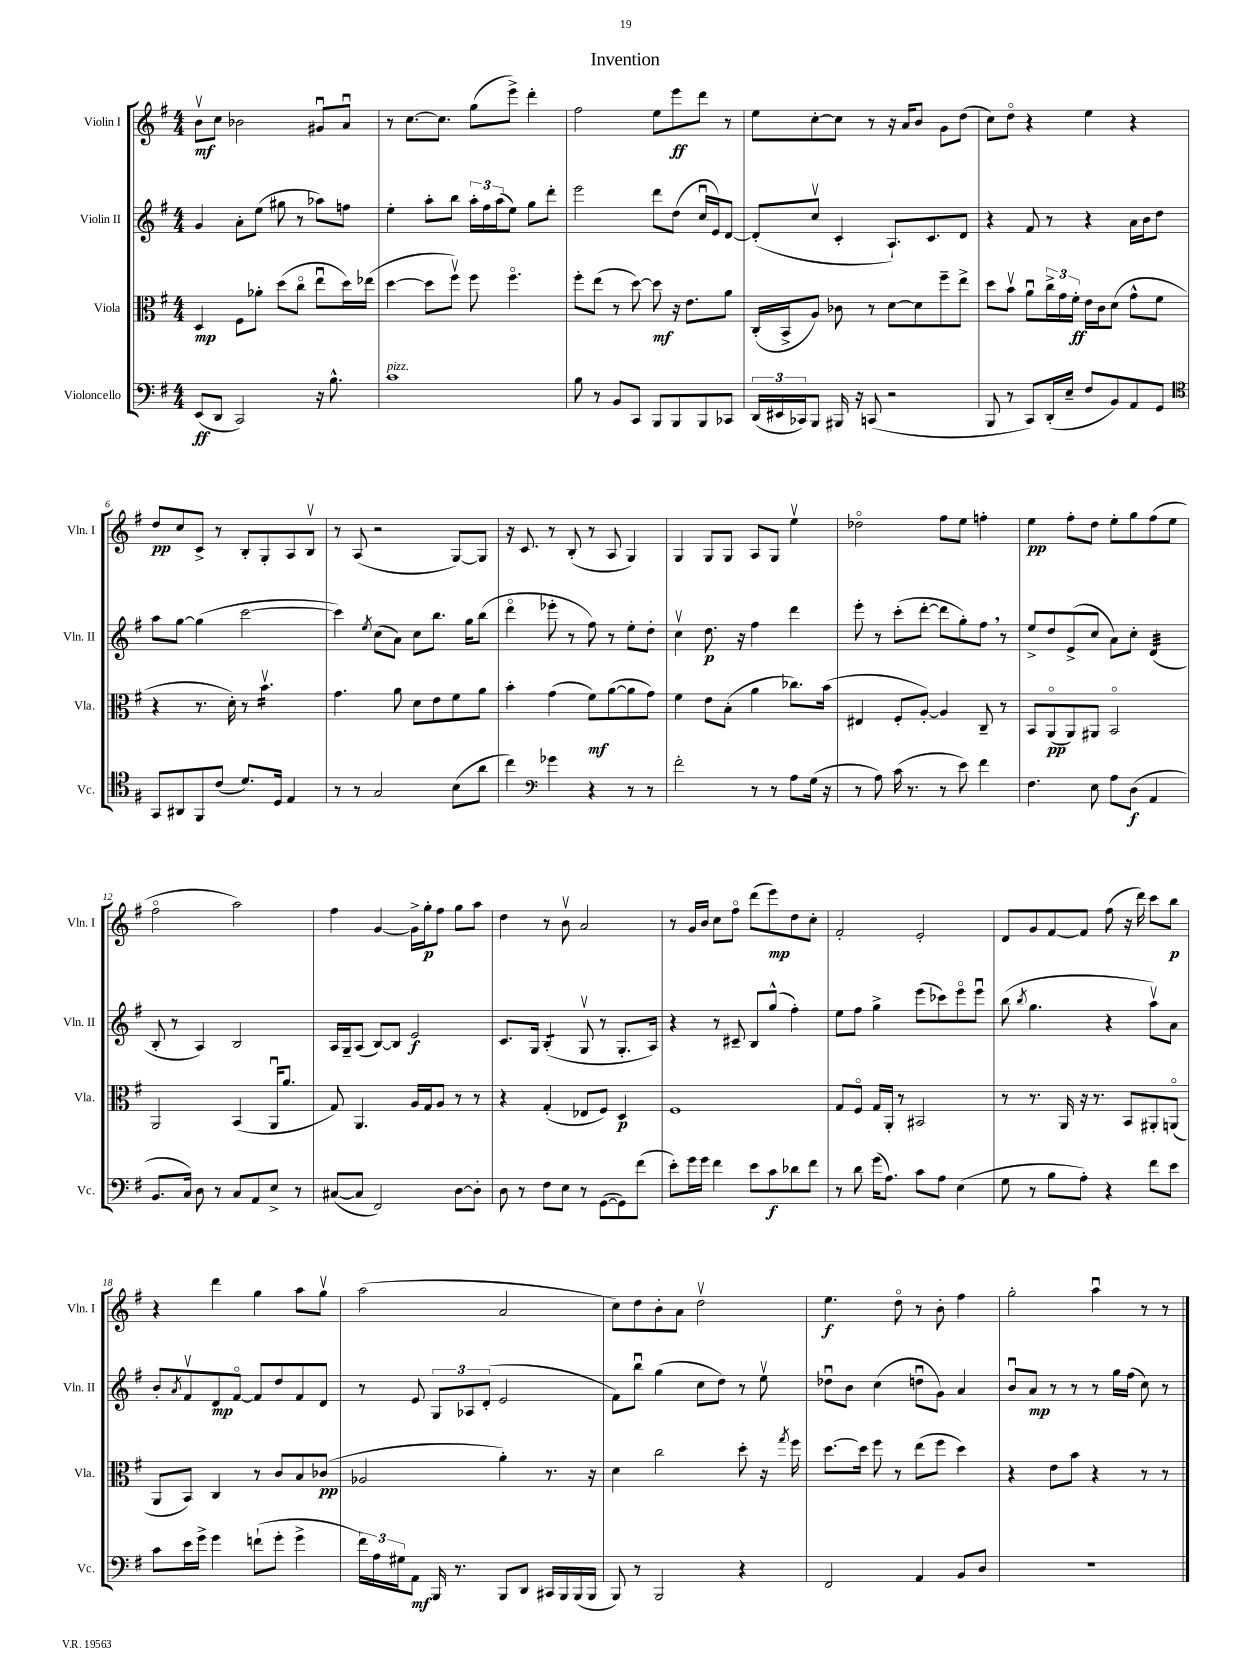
\header { title = "Invention" }
<<
\new StaffGroup <<
\new Staff = "s0" \with { instrumentName = "Violin I" shortInstrumentName = "Vln. I" } {
    \clef treble \key g \major \numericTimeSignature \time 4/4
    b'8\upbow\mf c''8 bes'2 gis'8\downbow a'8\downbow |
    r8 c''8.~ c''8. g''8( e'''8->) d'''4-. |
    fis''2 e''8 e'''8\ff d'''8 r8 |
    e''8 c''8~-. c''8 r8 r16 a'16 b'8 g'8 d''8( |
    c''8) d''8\flageolet r4 e''4 r4 |
    d''8\pp c''8 c'8-> r8 b8-. g8-. a8 b8\upbow |
    r8 a8( r2 g8~) g8 |
    r16 c'8. r8 b8-.( r8 a8 g4) |
    g4 g8 g8 a8 g8 e''4\upbow |
    des''2\flageolet fis''8 e''8 f''4-. |
    e''4\pp fis''8-. d''8 e''8-. g''8 fis''8( e''8 |
    fis''2\flageolet a''2) |
    fis''4 g'4~ g'16-> g''16-.\p fis''8 g''8 a''8 |
    d''4 r8 b'8\upbow a'2 |
    r8 g'16 b'16 c''8 fis''8\flageolet d'''8( e'''8\mp) d''8 c''8-. |
    fis'2-. e'2-. |
    d'8 g'8 fis'8~ fis'8 fis''8( r16 d'''16) c'''8 b''8\p |
    r4 d'''4 g''4 a''8 g''8\upbow |
    a''2( a'2 |
    c''8) d''8 b'8-. a'8 d''2\upbow |
    e''4.\f d''8\flageolet r8 b'8-. fis''4 |
    g''2-. a''4\downbow r8 r8 \bar "|." |
}
\new Staff = "s1" \with { instrumentName = "Violin II" shortInstrumentName = "Vln. II" } {
    \clef treble \key g \major \numericTimeSignature \time 4/4
    g'4 a'8-. e''8( gis''8 r8 aes''8) f''8 |
    e''4-. a''8-. b''8 \tuplet 3/2 { a''16-. fis''16 a''16( } e''8) g''8 d'''8-. |
    e'''2 d'''8 d''8( c''16\downbow e'16) d'8~ |
    d'8-.( c''8\upbow c'4-. a8.-!) c'8. d'8 |
    r4 fis'8 r8 r4 a'16 b'16 d''8 |
    a''8 g''8~ g''4( c'''2~ |
    c'''4) \acciaccatura { e''8 } c''8( a'8) c''8 b''8. g''16 b''8( |
    d'''4\flageolet ees'''8-. r8 fis''8) r8 e''8-. d''8-. |
    c''4\upbow d''8.\p r16 fis''4 d'''4 |
    e'''8-. r8 c'''8-.( d'''8~-. d'''8 g''8-.) fis''8 \breathe r8 |
    e''8-> d''8 e'8->( c''8 a'8) c''8-. d'4:32( |
    b8-. r8 a4) b2 |
    a16 g16-- a8( b8~) b8 e'2\f |
    c'8. g16 b4:8-.( g8\upbow r8 g8.-. a16) |
    r4 r8 cis'8-- b8 g''8-^( fis''4-.) |
    e''8 fis''8 g''4-> e'''8( ces'''8) e'''8\flageolet e'''8\downbow |
    b''8( \acciaccatura { b''8 } g''4. r4 a''8\upbow) a'8 |
    b'8-. \acciaccatura { a'8 } fis'8\upbow d'8\mp fis'8~\flageolet fis'8 d''8 fis'8 d'8 |
    r8 e'8 \tuplet 3/2 { g8 aes8 d'8-.( } e'2 |
    fis'8) b''8\downbow g''4( c''8 d''8) r8 e''8\upbow |
    des''8\downbow b'8 c''4( d''8\downbow g'8) a'4 |
    b'8\downbow a'8\mp r8 r8 r8 g''16 fis''16( c''8) r8 \bar "|." |
}
\new Staff = "s2" \with { instrumentName = "Viola" shortInstrumentName = "Vla." } {
    \clef alto \key g \major \numericTimeSignature \time 4/4
    d4\mp fis8 aes'8-. d''8( c''8\flageolet e''8\downbow d''16) ees''16( |
    d''4~ d''8 fis''8\upbow) fis''8 fis''4.\flageolet |
    fis''8-. e''8( r8 d''8~) d''8\mf r16 e'8. a'8 |
    c16-.( b,16-> a8) ces'8 r8 d'8~ d'8 fis''8-- e''8-> |
    d''8 b'8\upbow a'8\downbow \tuplet 3/2 { c''16-> g'16 fis'16-.\ff } e'16 c'16 d'8( g'8-^ fis'8 |
    r4 r8. d'16-.) r8 b'4.:16\upbow |
    g'4. a'8 d'8 e'8 fis'8 a'8 |
    b'4-. g'4( fis'8\mf) a'8~( a'8 g'8) |
    fis'4 e'8 b8-.( a'4 ces''8.) b'16( |
    eis4 fis8-. a8~-.) a4 c8-- r8 |
    b,8 a,8\flageolet\pp( a,8) ais,8 b,2\flageolet |
    a,2 b,4( a,16\downbow a'8. |
    g8) a,4. a16 g16 a8 r8 r8 |
    r4 g4-.( ees8 fis8) d4\p |
    fis1 |
    g8 fis8\flageolet g16 a,16-. r8 bis,2 |
    r8 r8. a,16 r16 r8. b,8 ais,8-. a,8\flageolet( |
    a,8 b,8) c4 r8 c'8 b8 ces'8\pp( |
    aes2 a'4-.) r8. r16 |
    d'4 c''2 d''8-. r16 \acciaccatura { g''8 } fis''16 |
    d''8.~ d''16 fis''8 r8 e''8( fis''8 d''4) |
    r4 e'8 b'8 r4 r8 r8 \bar "|." |
}
\new Staff = "s3" \with { instrumentName = "Violoncello" shortInstrumentName = "Vc." } {
    \clef bass \key g \major \numericTimeSignature \time 4/4
    e,8\ff( d,8 c,2) r16 b8.-^ |
    c'1^\markup { \italic "pizz." } |
    b8 r8 b,8 c,8 b,,8 b,,8 b,,8 ces,8 |
    \tuplet 3/2 { d,16( eis,16 ces,16) } b,,8 bis,,16 r16 c,8( r2 |
    b,,8 r8 c,8) d,16-.( e16-- fis8 b,8) a,8 g,8 |
    \clef tenor g,8 ais,8 fis,8 c'8( d'8.) d16 e4 |
    r8 r8 g2 b8( a'8 |
    c''4) \clef bass ges'4 r4 r8 r8 |
    fis'2-. r8 r8 a8 g16( r16 |
    r8 a8) c'16( r8. r8 e'8) fis'4 |
    fis4. e8 a8 d8\f( a,4 |
    b,8. c16) d8 r8 c8 a,8 e8-> r8 |
    cis8~( cis8 fis,2) d8~ d8-. |
    d8 r8 fis8 e8 r8 g,8~( g,8) fis'8( |
    e'8-.) g'16 g'16 fis'4 e'8 c'8\f des'8 fis'8 |
    r8 d'8 g'16( a8.) c'8 a8 e4( |
    g8 r8 b8 a8-.) r4 fis'8 e'8 |
    c'8 e'16 g'16-> g'4 f'8-!( g'8-. g'4-> |
    \tuplet 3/2 { fis'16) a16 gis16 } a,8\mf b,,16 r8. b,,8 d,8 cis,16 b,,16 b,,16( b,,16 |
    b,,8) r8 b,,2 r4 |
    fis,2 a,4 b,8 d8 |
    R1 \bar "|." |
}
>>
>>
